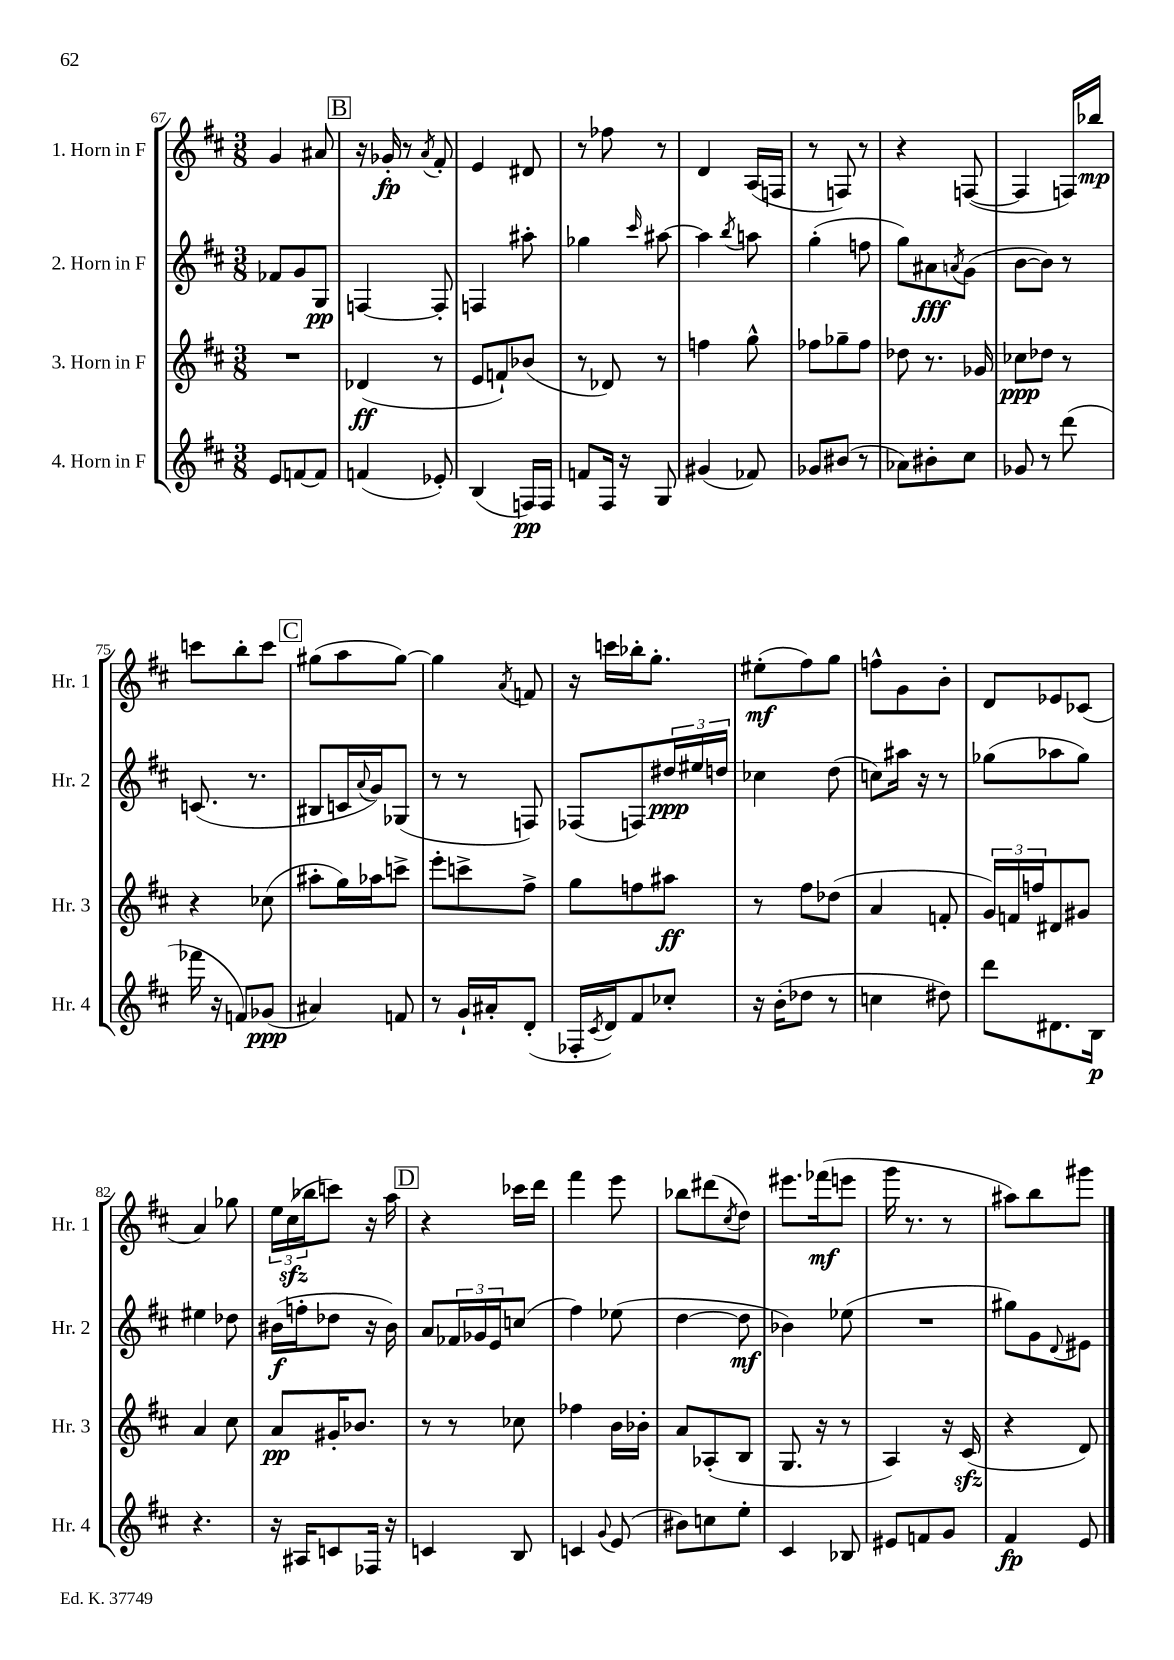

**kern	**dynam	**kern	**dynam	**kern	**dynam	**kern	**dynam
*part4	*part4	*part3	*part3	*part2	*part2	*part1	*part1
*staff4	*staff4	*staff3	*staff3	*staff2	*staff2	*staff1	*staff1
*I"4. Horn in F	*	*I"3. Horn in F	*	*I"2. Horn in F	*	*I"1. Horn in F	*
*I'Hr. 4	*	*I'Hr. 3	*	*I'Hr. 2	*	*I'Hr. 1	*
*clefG2	*	*clefG2	*	*clefG2	*	*clefG2	*
*k[f#c#]	*	*k[f#c#]	*	*k[f#c#]	*	*k[f#c#]	*
*M3/8	*	*M3/8	*	*M3/8	*	*M3/8	*
=67	=67	=67	=67	=67	=67	=67	=67
8e/L	.	4.r	.	8f-X/L	.	4g/	.
[8fn/	.	.	.	8g/	.	.	.
8f/J]	.	.	.	8G/J	pp	8a#X/	.
!!LO:REH:place=s1:t=B
=68	=68	=68	=68	=68	=68	=68	=68
(4fn/	.	(4d-X/	ff	[4Fn/	.	16r	.
.	.	.	.	.	.	16g-X'/	fp
.	.	.	.	.	.	8r	.
.	.	.	.	.	.	8qa/	.
8e-X'/)	.	8r	.	8F'/]	.	8f#'/	.
=69	=69	=69	=69	=69	=69	=69	=69
(4B/	.	8e/L	.	4Fn/	.	4e/	.
.	.	8fn`/)	.	.	.	.	.
16Fn/LL)	pp	(8b-X/J	.	8aa#X'\	.	8d#X/	.
16F/JJ	.	.	.	.	.	.	.
=70	=70	=70	=70	=70	=70	=70	=70
8fn/L	.	8r	.	4gg-X\	.	8r	.
16F#/Jk	.	8d-X/)	.	.	.	8ff-X\	.
16r	.	.	.	.	.	.	.
.	.	.	.	16qqccc#/	.	.	.
8G/	.	8r	.	[8aa#X\	.	8r	.
=71	=71	=71	=71	=71	=71	=71	=71
(4g#X/	.	4ffn\	.	4aa#\]	.	4d/	.
.	.	.	.	8qbb/	.	.	.
8f-X/)	.	8gg^^\	.	8aan\	.	(16A/LL	.
.	.	.	.	.	.	16Fn/JJ	.
=72	=72	=72	=72	=72	=72	=72	=72
8g-X/L	.	8ff-X\L	.	(4gg'\	.	8r	.
(8b#X/J	.	8gg-X~\	.	.	.	8Fn/)	.
8r	.	8ff-\J	.	8ffn\	.	8r	.
=73	=73	=73	=73	=73	=73	=73	=73
8a-X\L)	.	8dd-X\	.	8gg\L)	.	4r	.
8b#X'\	.	8.r	.	8a#X\	fff	.	.
.	.	.	.	8qan/	.	.	.
8cc#\J	.	.	.	(8g\J	.	([8Fn/	.
.	.	16g-X/	.	.	.	.	.
=74	=74	=74	=74	=74	=74	=74	=74
8g-X/	.	8cc-X\L	ppp	[8b\L	.	4F/]	.
8r	.	8dd-X\J	.	8b\J])	.	.	.
(8ddd\	.	8r	.	8r	.	16Fn/LL)	.
.	.	.	.	.	.	16bb-X/JJ	mp
!!LO:LB:g=z
=75	=75	=75	=75	=75	=75	=75	=75
16fff-X\	.	4r	.	(8.cn/	.	8cccn\L	.
16r	.	.	.	.	.	.	.
8fn/L)	.	.	.	.	.	8bb'\	.
.	.	.	.	8.r	.	.	.
(8g-X/J	ppp	(8cc-X\	.	.	.	8ccc\J	.
!!LO:REH:place=s1:t=C
=76	=76	=76	=76	=76	=76	=76	=76
4a#X/)	.	8aa#X'\L	.	8B#X/L	.	(8gg#X\L	.
.	.	16gg\L)	.	16cn/L	.	8aa\	.
.	.	.	.	8qqa/	.	.	.
.	.	16aa-X\J	.	16g/J)	.	.	.
8fn/	.	8cccn^\J	.	(8G-X/J	.	[8gg#\J)	.
=77	=77	=77	=77	=77	=77	=77	=77
8r	.	8eee'\L	.	8r	.	4gg#\]	.
16g`/LL	.	8cccn^\	.	8r	.	.	.
16a#X'/J	.	.	.	.	.	.	.
.	.	.	.	.	.	8qa/	.
(8d'/J	.	8ff#^\J	.	8Fn/)	.	8fn/	.
=78	=78	=78	=78	=78	=78	=78	=78
16F-X'/LL	.	8gg\L	.	(8F-X/L	.	16r	.
8qc#/	.	.	.	.	.	.	.
16d/J)	.	.	.	.	.	16cccn\LL	.
8f#/	.	8ffn\	.	8Fn/)	.	16bb-X'\J	.
.	.	.	.	.	.	8.gg'\J	.
8cc-X'/J	.	8aa#X\J	ff	24dd#X/L	ppp	.	.
.	.	.	.	24ee#X/	.	.	.
.	.	.	.	24ddn/JJ	.	.	.
=79	=79	=79	=79	=79	=79	=79	=79
16r	.	8r	.	4cc-X\	.	(8ee#X'\L	mf
(16b'\KL	.	.	.	.	.	.	.
8dd-X\J	.	8ff#\L	.	.	.	8ff#\)	.
8r	.	(8dd-X\J	.	(8dd\	.	8gg\J	.
=80	=80	=80	=80	=80	=80	=80	=80
4ccn\	.	4a/	.	8ccn\L)	.	8ffn^^\L	.
.	.	.	.	16aa#X\Jk	.	8g\	.
.	.	.	.	16r	.	.	.
8dd#X\)	.	8fn'/	.	8r	.	8b'\J	.
=81	=81	=81	=81	=81	=81	=81	=81
8ddd\L	.	24g/LL)	.	(8gg-X\L	.	8d/L	.
.	.	24fn/	.	.	.	.	.
.	.	24ffn/J	.	.	.	.	.
8.d#X\	.	8d#X/	.	8aa-X\	.	8e-X/	.
.	.	8g#X/J	.	8gg-\J)	.	(8c-X/J	.
16B\Jk	p	.	.	.	.	.	.
!!LO:LB:g=z
=82	=82	=82	=82	=82	=82	=82	=82
4.r	.	4a/	.	4ee#X\	.	4a/)	.
.	.	8cc#\	.	8dd-X\	.	8gg-X\	.
=83	=83	=83	=83	=83	=83	=83	=83
16r	.	8a/L	pp	(16b#X\LL	f	24ee\LL	.
.	.	.	.	.	.	(24cc#zz\	.
16A#X/KL	.	.	.	16ffn'\J	.	.	.
.	.	.	.	.	.	24bb-X\J	.
8cn/	.	16g#X'/K	.	8dd-X\J	.	8cccn\J)	.
.	.	8.b-X/J	.	.	.	.	.
16F-X/Jk	.	.	.	16r	.	16r	.
16r	.	.	.	16b#\)	.	16aa\	.
!!LO:REH:place=s1:t=D
=84	=84	=84	=84	=84	=84	=84	=84
4cn/	.	8r	.	8a/L	.	4r	.
.	.	8r	.	24f-X/L	.	.	.
.	.	.	.	24g-X/	.	.	.
.	.	.	.	24e/J	.	.	.
8B/	.	8cc-X\	.	(8ccn/J	.	16ccc-X\LL	.
.	.	.	.	.	.	16ddd\JJ	.
=85	=85	=85	=85	=85	=85	=85	=85
4cn/	.	4ff-X\	.	4ff#\)	.	4fff#\	.
8qqg/	.	.	.	.	.	.	.
(8e/	.	16b\LL	.	(8ee-X\	.	8eee\	.
.	.	16b-X'\JJ	.	.	.	.	.
=86	=86	=86	=86	=86	=86	=86	=86
8b#X\L)	.	8a/L	.	[4dd\	.	8bb-X\L	.
8ccn\	.	(8A-X'/	.	.	.	(8ddd#X\	.
.	.	.	.	.	.	8qcc#/	.
8ee'\J	.	8B/J	.	8dd\]	mf	8dd\J)	.
=87	=87	=87	=87	=87	=87	=87	=87
4c#/	.	8.G/	.	4b-X\)	.	8.eee#X\L	.
.	.	16r	.	.	.	(16fff-X\k	mf
8B-X/	.	8r	.	(8ee-X\	.	8eeen\J	.
=88	=88	=88	=88	=88	=88	=88	=88
8e#X/L	.	4A/)	.	4.r	.	16ggg\	.
.	.	.	.	.	.	8.r	.
8fn/	.	.	.	.	.	.	.
8g/J	.	16r	.	.	.	8r	.
.	.	(16c#zz/	.	.	.	.	.
=89	=89	=89	=89	=89	=89	=89	=89
4f#/	fp	4r	.	8gg#X\L)	.	8aa#X\L)	.
.	.	.	.	8g\	.	8bb\	.
.	.	.	.	8qqd/	.	.	.
8e/	.	8d/)	.	8e#X\J	.	8ggg#X\J	.
==	==	==	==	==	==	==	==
*-	*-	*-	*-	*-	*-	*-	*-
